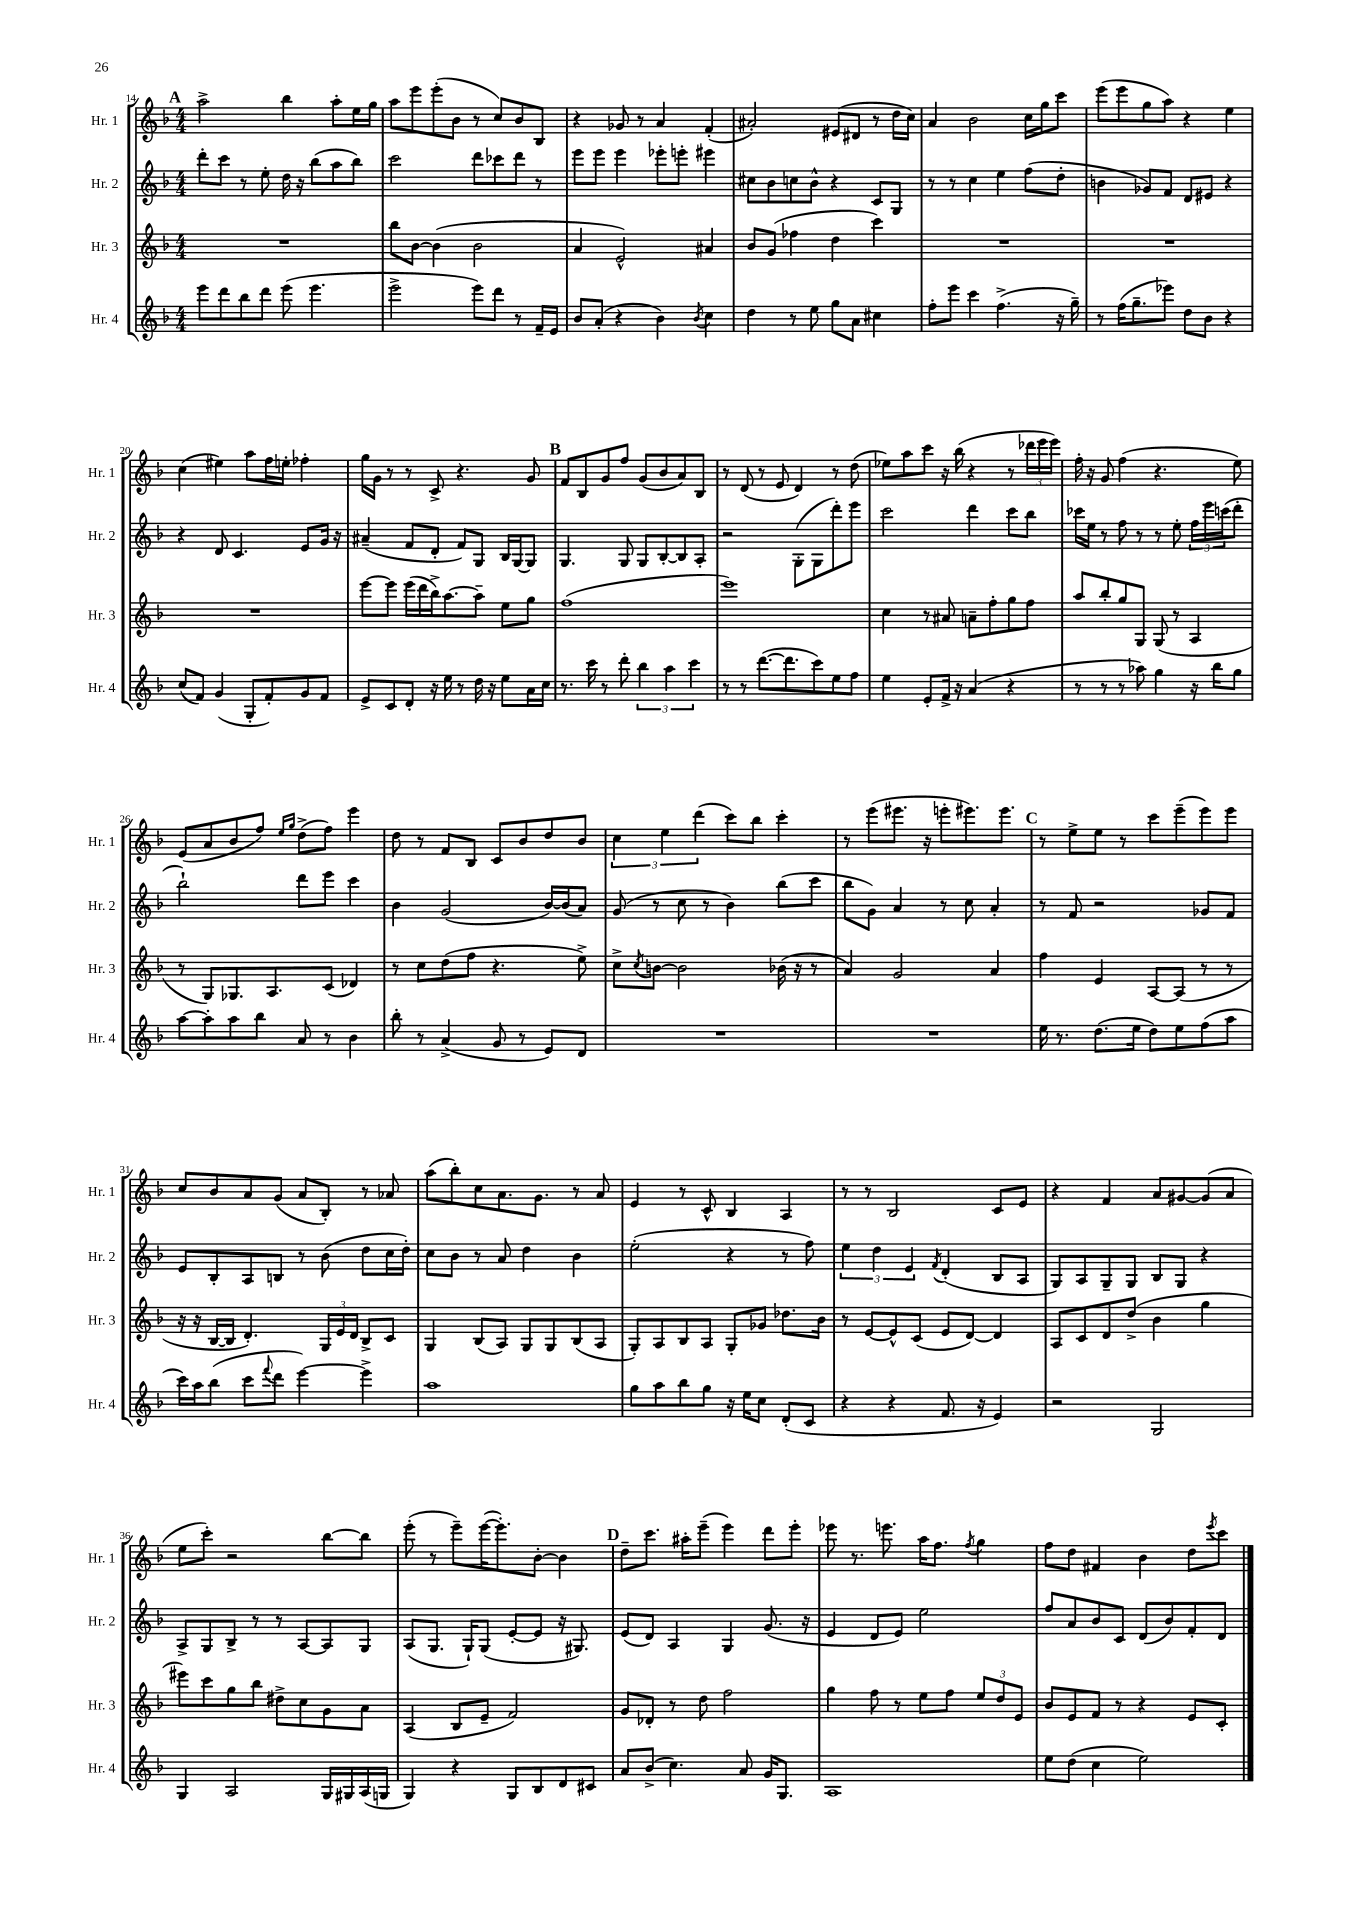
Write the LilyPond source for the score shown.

<<
\new StaffGroup <<
\new Staff = "s0" \with { instrumentName = "Hr. 1" shortInstrumentName = "Hr. 1" } {
    \clef treble \key f \major \numericTimeSignature \time 4/4
    \mark \markup { \bold "A" } a''2-> bes''4 a''8-. e''16 g''16 |
    a''8 e'''8 e'''8-.( bes'8 r8 c''8) bes'8 bes8 |
    r4 ges'8 r8 a'4 f'4-.( |
    ais'2-.) eis'8( dis'8 r8 d''16 c''16) |
    a'4 bes'2 c''16 g''16 c'''8 |
    e'''8( e'''8 g''8 a''8) r4 e''4 |
    c''4( eis''4) a''8 f''16 e''16-. fes''4-. |
    g''16 g'16 r8 r8 c'8-> r4. g'8 |
    \mark \markup { \bold "B" } f'8 bes8 g'8 f''8 g'8( bes'8 a'8) bes8 |
    r8 d'8( r8 e'8 d'4) r8 d''8( |
    ees''8) a''8 c'''8 r16 bes''16( r4 r8 \tuplet 3/2 { des'''16 e'''16 e'''16) } |
    f''16-. r16 g'8 f''4( r4. e''8) |
    e'8( a'8 bes'8 f''8) \grace { e''16 g''16 } d''8->( f''8) e'''4 |
    d''8 r8 f'8 bes8 c'8 bes'8 d''8 bes'8 |
    \tuplet 3/2 { c''4 e''4 d'''4( } c'''8) bes''8 c'''4-. |
    r8 e'''8( eis'''8. r16 e'''8-. eis'''8.) eis'''8. |
    \mark \markup { \bold "C" } r8 e''8-> e''8 r8 c'''8 e'''8--( e'''8) e'''8 |
    c''8 bes'8 a'8 g'8( a'8 bes8-.) r8 aes'8 |
    a''8( bes''8-.) c''8 a'8. g'8. r8 a'8 |
    e'4 r8 c'8-^ bes4 a4 |
    r8 r8 bes2 c'8 e'8 |
    r4 f'4 a'8 gis'8~ gis'8( a'8 |
    e''8 c'''8-.) r2 bes''8~ bes''8 |
    e'''8-.( r8 e'''8--) e'''16~( e'''8.-.) bes'8~-. bes'4 |
    \mark \markup { \bold "D" } d''8-- c'''8. ais''16-. e'''8--( e'''4) d'''8 e'''8-. |
    ees'''8 r8. e'''8. a''16 f''8. \acciaccatura { f''8 } g''4 |
    f''8 d''8 fis'4 bes'4 d''8 \acciaccatura { e'''8 } c'''8 \bar "|." |
}
\new Staff = "s1" \with { instrumentName = "Hr. 2" shortInstrumentName = "Hr. 2" } {
    \clef treble \key f \major \numericTimeSignature \time 4/4
    \mark \markup { \bold "A" } d'''8-. c'''8 r8 e''8-. d''16 r16 bes''8( a''8 bes''8) |
    c'''2 d'''8 ces'''8 d'''8 r8 |
    e'''8 e'''8 e'''4 ees'''8-. e'''8-. eis'''4 |
    cis''8 bes'8 c''8 bes'8-^ r4 c'8 g8 |
    r8 r8 c''4 e''4 f''8( d''8-. |
    b'4 ges'8) f'8 d'8 eis'8 r4 |
    r4 d'8 c'4. e'8 g'16 r16 |
    ais'4--( f'8 d'8-. f'8) g8 bes16 g16~ g8 |
    \mark \markup { \bold "B" } g4. g8 g8 bes8~-. bes8 a8-. |
    r2 g8-.( g8 d'''8-.) e'''8 |
    c'''2 d'''4 c'''8 bes''8 |
    ces'''16 e''16 r8 f''8 r8 r8 e''8-. \tuplet 3/2 { f''16 e'''16 c'''16( } d'''8-. |
    bes''2-!) d'''8 e'''8 c'''4 |
    bes'4 g'2( bes'16~) bes'16( a'8) |
    g'8( r8 c''8 r8 bes'4) bes''8( c'''8 |
    bes''8 g'8) a'4 r8 c''8 a'4-. |
    \mark \markup { \bold "C" } r8 f'8 r2 ges'8 f'8 |
    e'8 bes8-. a8 b8 r8 bes'8( d''8 c''16 d''16-.) |
    c''8 bes'8 r8 a'8 d''4 bes'4 |
    e''2-.( r4 r8 f''8) |
    \tuplet 3/2 { e''4 d''4 e'4 } \acciaccatura { f'8 } d'4-.( bes8 a8 |
    g8) a8 g8-- g8 bes8 g8 r4 |
    a8-> g8 bes8-> r8 r8 a8~ a8 g8 |
    a8( g8. g16-!) g8( e'8~-. e'8 r16 gis8.) |
    \mark \markup { \bold "D" } e'8( d'8) a4 g4 g'8.( r16 |
    e'4 d'8 e'8) e''2 |
    f''8 a'8 bes'8 c'8 d'8( bes'8) f'8-. d'8 \bar "|." |
}
\new Staff = "s2" \with { instrumentName = "Hr. 3" shortInstrumentName = "Hr. 3" } {
    \clef treble \key f \major \numericTimeSignature \time 4/4
    \mark \markup { \bold "A" } R1 |
    bes''8 bes'8~ bes'4( bes'2 |
    a'4 e'2-^) ais'4 |
    bes'8 g'8( fes''4 d''4 c'''4) |
    R1 |
    R1 |
    R1 |
    e'''8~ e'''8 e'''16( d'''16 bes''16->) a''8.~ a''8-- e''8 g''8 |
    \mark \markup { \bold "B" } f''1( |
    e'''1) |
    c''4 r8 ais'8 a'8-- f''8-. g''8 f''8 |
    a''8 bes''8-. g''8 g8 g8( r8 a4 |
    r8 g8) ges8. a8. c'8( des'4) |
    r8 c''8 d''8( f''8 r4. e''8->) |
    c''8-> \acciaccatura { c''8 } b'8~ b'2 bes'16( r16 r8 |
    a'4) g'2 a'4 |
    \mark \markup { \bold "C" } f''4 e'4 a8~ a8( r8 r8 |
    r16 r16 bes16~ bes16 d'4.-.) \tuplet 3/2 { g16 e'16 d'16 } bes8-> c'8 |
    g4 bes8( a8) g8 g8 bes8( a8 |
    g8-.) a8 bes8 a8 g8-. ges'8 des''8. bes'16 |
    r8 e'8~ e'8-^ c'8( e'8 d'8~) d'4 |
    a8 c'8 d'8 d''8->( bes'4 g''4 |
    eis'''8) c'''8 g''8 bes''8 dis''8-> c''8 g'8 a'8 |
    a4( bes8 e'8-- f'2) |
    \mark \markup { \bold "D" } g'8 des'8-. r8 d''8 f''2 |
    g''4 f''8 r8 e''8 f''8 \tuplet 3/2 { e''8 d''8 e'8 } |
    bes'8 e'8 f'8 r8 r4 e'8 c'8-. \bar "|." |
}
\new Staff = "s3" \with { instrumentName = "Hr. 4" shortInstrumentName = "Hr. 4" } {
    \clef treble \key f \major \numericTimeSignature \time 4/4
    \mark \markup { \bold "A" } e'''8 d'''8 bes''8 d'''8 e'''8( e'''4. |
    e'''2-> e'''8) d'''8 r8 f'16-- e'16 |
    bes'8 a'8-.( r4 bes'4) \acciaccatura { bes'8 } c''4 |
    d''4 r8 e''8 g''8 a'8 cis''4 |
    f''8-. e'''8 c'''4 f''4.->( r16 g''16--) |
    r8 f''16( g''8.-- ees'''8) d''8 bes'8 r4 |
    c''8( f'8) g'4( g8-. f'8-.) g'8 f'8 |
    e'8-> c'8 d'8-. r16 e''16 r8 d''16 r16 e''8 a'16 c''16 |
    \mark \markup { \bold "B" } r8. c'''16 r8 d'''8-. \tuplet 3/2 { bes''4 a''4 c'''4 } |
    r8 r8 d'''8.~( d'''8. c'''8) e''8 f''8 |
    e''4 e'8-. f'16-> r16 a'4( r4 |
    r8 r8 r8 aes''8) g''4 r16 bes''16 g''8 |
    a''8~ a''8-. a''8 bes''8 a'8 r8 bes'4 |
    bes''8-. r8 a'4->( g'8 r8 e'8) d'8 |
    R1 |
    R1 |
    \mark \markup { \bold "C" } e''16 r8. d''8.( e''16 d''8) e''8 f''8( a''8 |
    c'''16) a''16 bes''8( c'''8 \appoggiatura { f'''8 } d'''8 e'''4~) e'''4-> |
    a''1 |
    g''8 a''8 bes''8 g''8 r16 e''16 c''8 d'8-.( c'8 |
    r4 r4 f'8. r16 e'4) |
    r2 g2 |
    g4 a2 g16 gis16 a16( g16 |
    g4) r4 g8 bes8 d'8 cis'8 |
    \mark \markup { \bold "D" } a'8 bes'8->( c''4.) a'8 g'16 g8. |
    a1 |
    e''8 d''8( c''4 e''2) \bar "|." |
}
>>
>>
\layout { \context { \Score currentBarNumber = #14 } }
